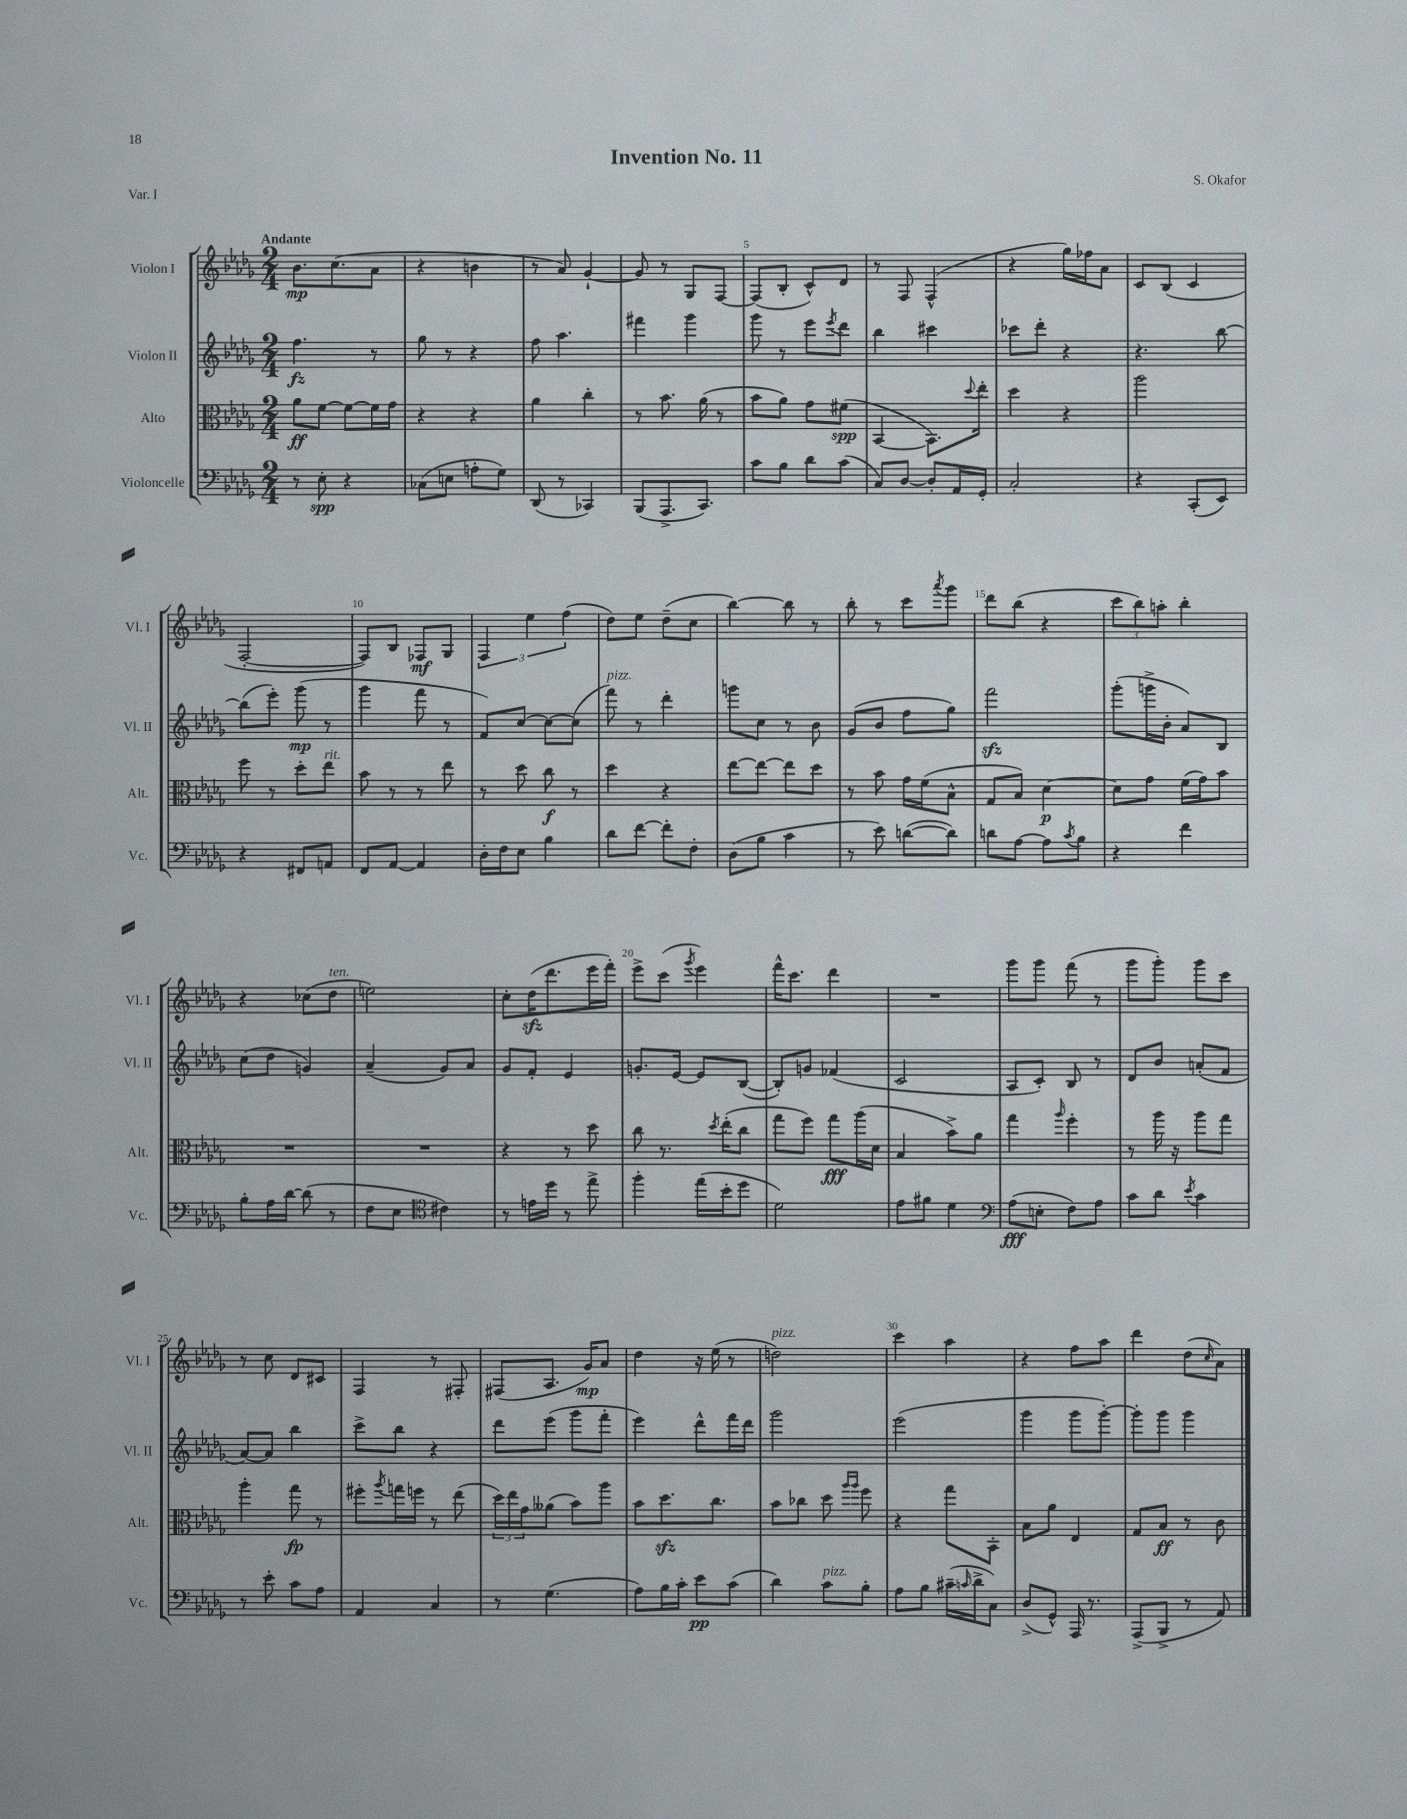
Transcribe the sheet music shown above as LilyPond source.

\header { title = "Invention No. 11" composer = "S. Okafor" piece = "Var. I" }
<<
\new StaffGroup <<
\new Staff = "s0" \with { instrumentName = "Violon I" shortInstrumentName = "Vl. I" } {
    \clef treble \key des \major \numericTimeSignature \time 2/4 \tempo "Andante"
    bes'8.\mp c''8.( aes'8 |
    r4 b'4 |
    r8 aes'8) ges'4~-! |
    ges'8 r8 ges8 f8~ |
    f8( bes8-. c'8-^) des'8 |
    r8 f8 f4-^( |
    r4 ges''16) fes''16 aes'8 |
    c'8 bes8( c'4 |
    f2~-. |
    f8) bes8 fes8\mf ges8 |
    \tuplet 3/2 { f4 ees''4 f''4( } |
    des''8) ees''8 des''8--( c''8 |
    bes''4~) bes''8 r8 |
    bes''8-. r8 c'''8 \acciaccatura { aes'''8 } ges'''8 |
    des'''8 bes''8( r4 |
    \tuplet 3/2 { c'''8 bes''8) a''8-. } bes''4-. |
    r4 ces''8( des''8^\markup { \italic "ten." } |
    e''2) |
    c''8-. des''16\sfz( des'''8. ees'''16 f'''16-.) |
    ees'''8-> c'''8( \acciaccatura { ges'''8 } ees'''4) |
    f'''16-^ c'''8. des'''4 |
    R2 |
    ges'''8 ges'''8 f'''8( r8 |
    ges'''8 ges'''8-.) ges'''8 c'''8 |
    r8 c''8 des'8 cis'8 |
    f4 r8 fis8-. |
    fis8( aes8. ges'16\mp) aes'8 |
    des''4 r16 ees''16( r8 |
    d''2^\markup { \italic "pizz." }) |
    c'''4 aes''4 |
    r4 f''8 aes''8 |
    des'''4 des''8( \grace { c''16 } aes'8) \bar "|." |
}
\new Staff = "s1" \with { instrumentName = "Violon II" shortInstrumentName = "Vl. II" } {
    \clef treble \key des \major \numericTimeSignature \time 2/4
    f''4.\fz r8 |
    ges''8 r8 r4 |
    f''8 aes''4. |
    fis'''4 ges'''4 |
    ges'''8 r8 ees'''8 \acciaccatura { ees'''8 } des'''8 |
    bes''4 cis'''4 |
    ces'''8 des'''8-. r4 |
    r4. bes''8~ |
    bes''8( ees'''8-.) ges'''8\mp( r8 |
    ges'''4 f'''8 r8 |
    f'8) c''8~ c''8~ c''8( |
    f'''8^\markup { \italic "pizz." }) r8 des'''4-. |
    g'''8 c''8 r8 bes'8 |
    ges'8( bes'8 f''8 ges''8) |
    f'''2\sfz |
    ges'''8-.( g'''16-> bes'16-. aes'8) bes8 |
    c''8( des''8 g'4) |
    aes'4--( ges'8) aes'8 |
    ges'8 f'8-. ees'4 |
    g'8.-. ees'16~ ees'8 bes8~( |
    bes8-.) g'8 fes'4( |
    c'2 |
    aes8 c'8-.) bes8 r8 |
    des'8 bes'8 a'8-.( f'8 |
    aes'8~) aes'8 bes''4 |
    c'''8-> bes''8 r4 |
    des'''8 ees'''8( ges'''8 f'''8-. |
    ees'''4) des'''8-^ f'''16 des'''16 |
    ges'''2 |
    ees'''2( |
    ges'''4 ges'''8 ges'''8~-.) |
    ges'''8-. ges'''8 ges'''4 \bar "|." |
}
\new Staff = "s2" \with { instrumentName = "Alto" shortInstrumentName = "Alt." } {
    \clef alto \key des \major \numericTimeSignature \time 2/4
    aes'8\ff f'8~ f'8~ f'16 ges'16 |
    r4 r4 |
    aes'4 c''4-. |
    r8 bes'8. aes'16( r8 |
    bes'8 aes'8) ges'8 fis'8\spp( |
    bes,4~ bes,8.) \appoggiatura { des''8 } ees''16-. |
    des''4 r4 |
    aes''2 |
    f''8 r8 des''8-. ees''8^\markup { \italic "rit." } |
    bes'8 r8 r8 ees''8 |
    r8 des''8 c''8\f r8 |
    des''4 r4 |
    ees''8~ ees''8~ ees''8 des''8 |
    r8 bes'8 ges'16 f'16( bes8-^ |
    ges8 bes8) des'4~\p |
    des'8 ges'8 f'16( ges'16) bes'8 |
    R2 |
    R2 |
    r4 r8 des''8 |
    c''8 r8. \acciaccatura { des''8 } ees''16-.( c''8 |
    ges''8 f''8) ges''8\fff aes''16( des'16 |
    bes4 bes'8->) aes'8 |
    ges''4 \grace { aes''16 } f''4-. |
    r8 aes''16 r16 aes''8 ges''8 |
    aes''4-. ges''8\fp r8 |
    fis''8-. \acciaccatura { aes''8 } g''16 f''16 r8 ees''8( |
    \tuplet 3/2 { des''16) ees''16 ges'16 } aeses'8( bes'8) aes''8 |
    bes'8 des''8.\sfz c''8. |
    bes'8 ces''8 des''8 \grace { aes''16 aes''16 } f''8 |
    r4 ges''8 bes,8-. |
    bes8 aes'8 ees4 |
    ges8 bes8\ff r8 c'8 \bar "|." |
}
\new Staff = "s3" \with { instrumentName = "Violoncelle" shortInstrumentName = "Vc." } {
    \clef bass \key des \major \numericTimeSignature \time 2/4
    r8 ees8-.\spp r4 |
    ces8( e8 a8-. ges8) |
    des,8( r8 ces,4) |
    bes,,8( aes,,8.-> c,8.) |
    c'8 bes8 des'8 c'8( |
    c8) des8~ des8-. aes,16 ges,16-. |
    c2-. |
    r4 c,8-.( ees,8) |
    r4 fis,8 a,8 |
    f,8 aes,8~ aes,4 |
    des16-. f16 ees8 bes4 |
    des'8 f'8~ f'8-. f8-. |
    des8( bes8 c'4 |
    r8 ees'8) d'8~( d'8) |
    d'8 aes8~ aes8 \acciaccatura { c'8 } bes8 |
    r4 f'4 |
    bes8-. aes16 des'16~ des'8( r8 |
    f8 ees8 \clef tenor cis'4) |
    r8 e'16 des''16 r8 ees''8-> |
    f''4-. ees''16( bes'16-. des''8 |
    des'2) |
    ees'8 fis'8 des'4 |
    \clef bass aes8\fff( e8-. f8) aes8 |
    c'8 des'8 \acciaccatura { ees'8 } c'4 |
    r8 ees'8-. c'8 aes8 |
    aes,4 c4 |
    r8 ges4.( |
    aes8) bes16 c'16-. ees'8\pp c'8( |
    des'4) c'8^\markup { \italic "pizz." } bes8-. |
    aes8 bes8 cis'16--( \grace { c'16 } des'16-> c8) |
    des8->( ges,8-^) aes,,16 r8. |
    aes,,8->( bes,,8-> r8 aes,8) \bar "|." |
}
>>
>>
\layout { \context { \Score \override BarNumber.break-visibility = ##(#f #t #t) barNumberVisibility = #(every-nth-bar-number-visible 5) } }
